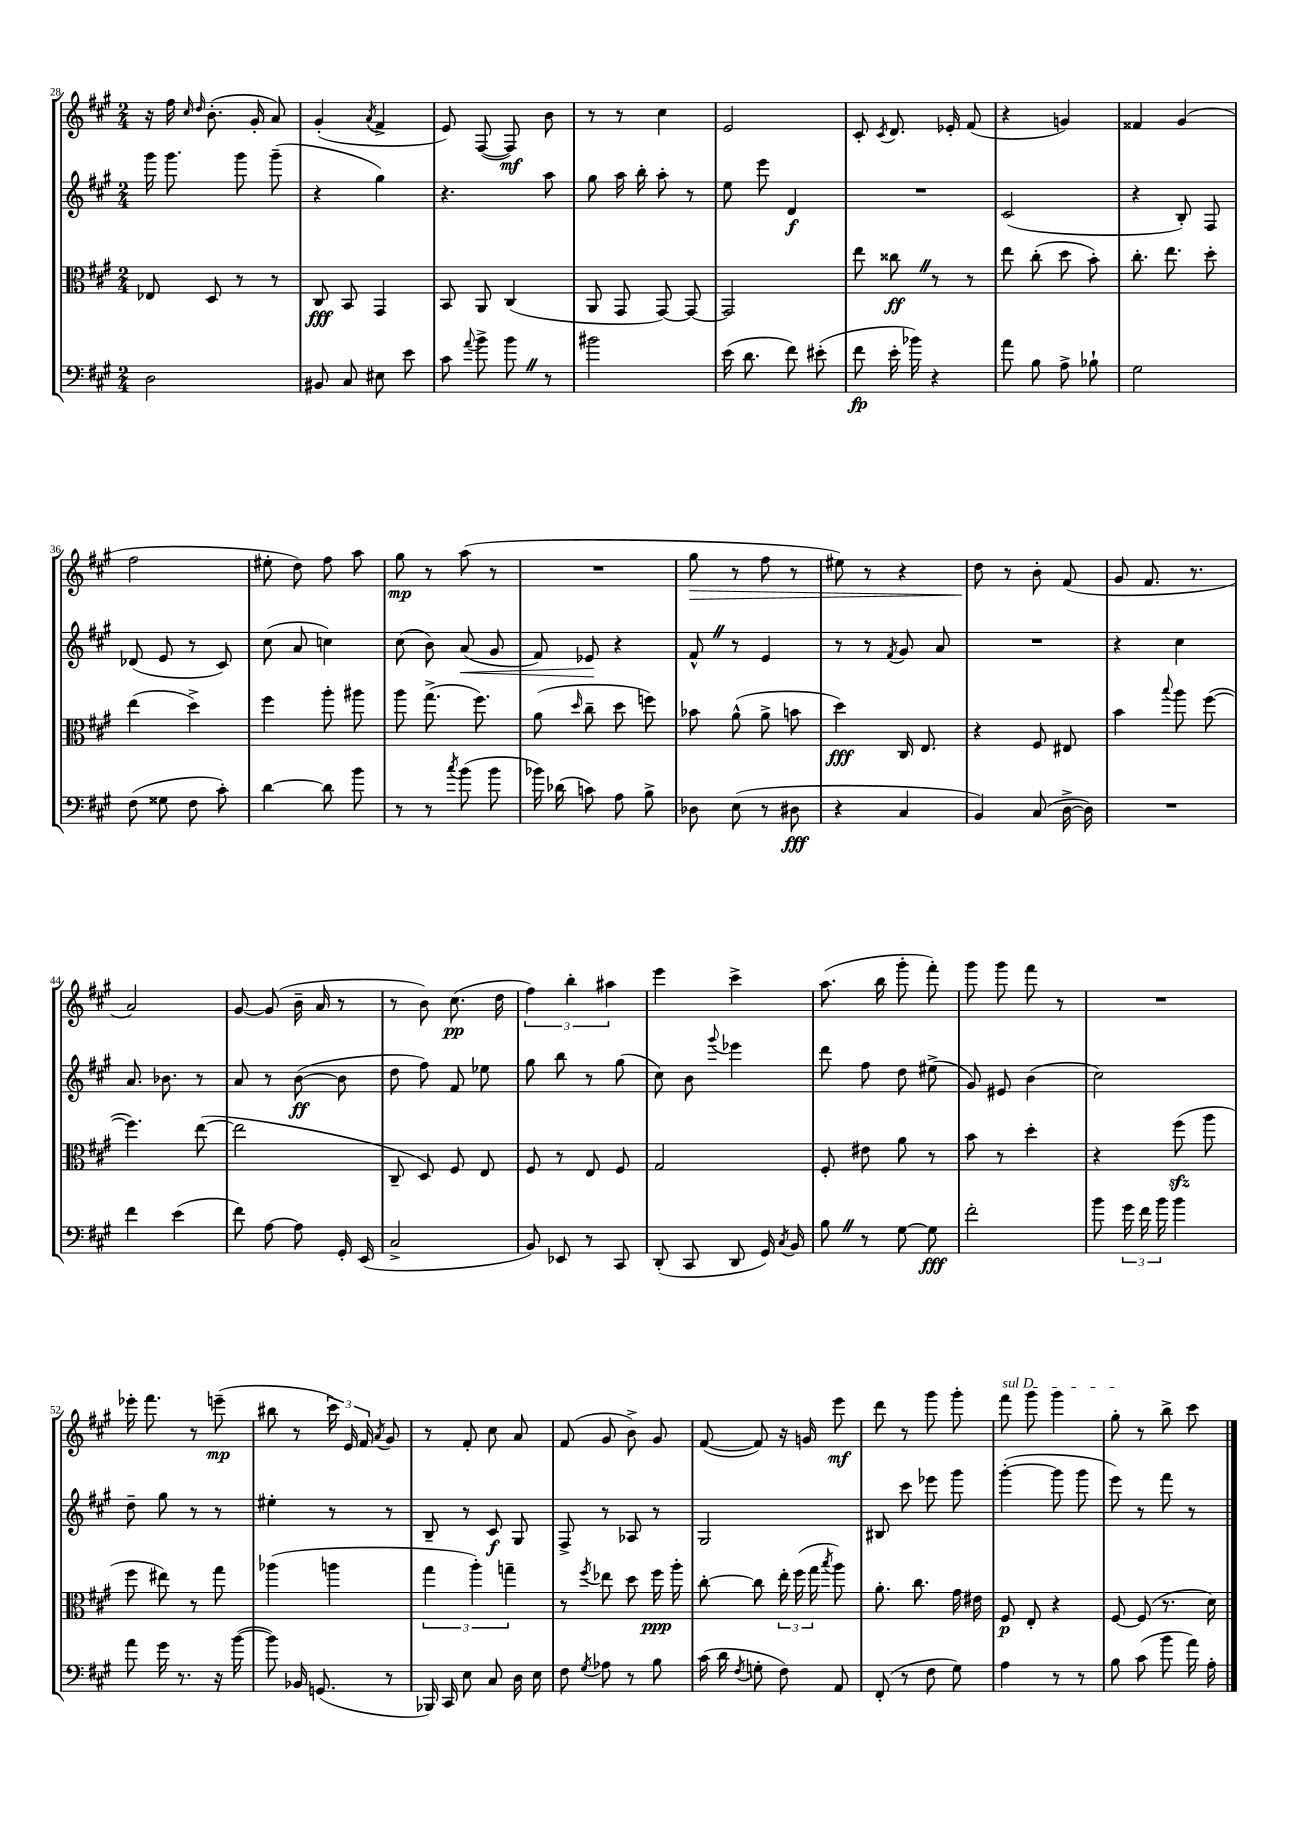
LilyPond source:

<<
\new StaffGroup <<
\new Staff = "s0" {
    \clef treble \key a \major \numericTimeSignature \time 2/4
    \autoBeamOff r16 fis''16 \grace { cis''16 d''16 } b'8.-.( gis'16-. a'8) |
    gis'4-.( \acciaccatura { a'8 } fis'4-> |
    e'8) fis8~( fis8\mf) b'8 |
    r8 r8 cis''4 |
    e'2 |
    cis'8-. \acciaccatura { cis'8 } d'8. ees'16-. fis'8( |
    r4 g'4) |
    fisis'4 gis'4( |
    fis''2 |
    eis''8-. d''8) fis''8 a''8 |
    gis''8\mp r8 a''8( r8 |
    R2 |
    gis''8\> r8 fis''8 r8 |
    eis''8) r8 r4 |
    d''8\! r8 b'8-. fis'8( |
    gis'8 fis'8. r8. |
    a'2) |
    gis'8~ gis'8( b'16-- a'16 r8 |
    r8 b'8) cis''8.\pp( d''16 |
    \tuplet 3/2 { fis''4) b''4-. ais''4 } |
    e'''4 cis'''4-> |
    a''8.( b''16 gis'''8-. fis'''8-.) |
    gis'''8 gis'''8 fis'''8 r8 |
    R2 |
    ees'''16-. fis'''8. r8 e'''8--\mp( |
    bis''8 r8 \tuplet 3/2 { cis'''16) e'16 fis'16 } \acciaccatura { a'8 } gis'8 |
    r8 fis'8-. cis''8 a'8 |
    fis'8( gis'8 b'8->) gis'8 |
    fis'8~( fis'8) r16 g'16 e'''8\mf |
    d'''8 r8 gis'''8 gis'''8-. |
    \once \override TextSpanner.bound-details.left.text = \markup { \italic "sul D" } fis'''8\startTextSpan gis'''8 gis'''4 |
    gis''8-.\stopTextSpan r8 b''8-> cis'''8 \bar "|." |
}
\new Staff = "s1" {
    \clef treble \key a \major \numericTimeSignature \time 2/4
    \autoBeamOff gis'''16 gis'''8. gis'''8 gis'''8--( |
    r4 gis''4) |
    r4. a''8 |
    gis''8 a''16 b''16-. a''8-. r8 |
    e''8 e'''8 d'4\f |
    R2 |
    cis'2( |
    r4 b8-.) fis8 |
    des'8( e'8 r8 cis'8) |
    cis''8( a'8 c''4) |
    cis''8( b'8) a'8\<( gis'8 |
    fis'8) ees'8\! r4 |
    fis'8-^ \once \override BreathingSign.text = \markup { \musicglyph "scripts.caesura.straight" } \breathe r8 e'4 |
    r8 r8 \acciaccatura { fis'8 } gis'8 a'8 |
    R2 |
    r4 cis''4 |
    a'8. bes'8. r8 |
    a'8 r8 b'8~\ff( b'8 |
    d''8 fis''8) fis'8 ees''8 |
    gis''8 b''8 r8 gis''8( |
    cis''8) b'8 \appoggiatura { gis'''8 } ees'''4 |
    d'''8 fis''8 d''8 eis''8->( |
    gis'8) eis'8 b'4( |
    cis''2) |
    d''8-- gis''8 r8 r8 |
    eis''4-. r8 r8 |
    b8-- r8 cis'8\f gis8 |
    fis8-> r8 aes8 r8 |
    gis2 |
    bis8 cis'''8 ees'''8 gis'''8 |
    gis'''4~-.( gis'''8 gis'''8 |
    e'''8) r8 fis'''8 r8 \bar "|." |
}
\new Staff = "s2" {
    \clef alto \key a \major \numericTimeSignature \time 2/4
    \autoBeamOff ees8 d8 r8 r8 |
    cis8\fff b,8 gis,4 |
    b,8 a,8 cis4( |
    a,8 gis,8 gis,8~) gis,8~ |
    gis,2 |
    e''8 cisis''8\ff \once \override BreathingSign.text = \markup { \musicglyph "scripts.caesura.straight" } \breathe r8 r8 |
    e''8 cis''8-.( d''8 b'8-.) |
    cis''8.-. e''8. d''8-. |
    e''4( d''4->) |
    fis''4 a''8-. ais''8 |
    a''8 gis''8.->( fis''8.) |
    a'8( \grace { d''16 } cis''8-- d''8 f''8) |
    bes'8 a'8-^( a'8-> b'8 |
    d''4\fff) cis16 e8. |
    r4 fis8 eis8 |
    b'4 \appoggiatura { b''8 } a''8 fis''8~( |
    fis''4.) e''8~( |
    e''2 |
    cis8-- d8) fis8 e8 |
    fis8 r8 e8 fis8 |
    gis2 |
    fis8-. eis'8 a'8 r8 |
    b'8 r8 d''4-. |
    r4 fis''8\sfz( a''8 |
    fis''8 eis''8) r8 gis''8 |
    aes''4( a''4 |
    \tuplet 3/2 { gis''4 a''4-.) g''4-- } |
    r8 \acciaccatura { fis''8 } ees''8 d''8 fis''16\ppp a''16-. |
    cis''8~-. cis''8 \tuplet 3/2 { e''16-. fis''16( gis''16 } \acciaccatura { b''8 } a''8) |
    a'8.-. cis''8. gis'16 eis'16 |
    fis8\p e8-. r4 |
    fis8~ fis8( r8. d'16) \bar "|." |
}
\new Staff = "s3" {
    \clef bass \key a \major \numericTimeSignature \time 2/4
    \autoBeamOff d2 |
    bis,8 cis8 eis8 e'8 |
    cis'8 \appoggiatura { a'8 } b'8-> b'8 \once \override BreathingSign.text = \markup { \musicglyph "scripts.caesura.straight" } \breathe r8 |
    bis'2 |
    e'16( d'8. fis'8) eis'8-.( |
    fis'8\fp e'16-. bes'16) r4 |
    a'8 b8 a8-> bes8-! |
    gis2 |
    fis8( gisis8 fis8 cis'8-.) |
    d'4~ d'8 b'8 |
    r8 r8 \acciaccatura { cis''8 } b'8( b'8 |
    bes'16) des'16( c'8) a8 b8-> |
    des8 e8( r8 dis8\fff |
    r4 cis4 |
    b,4) cis8( d16~-> d16) |
    R2 |
    fis'4 e'4( |
    fis'8) a8~ a8 gis,16-. e,16( |
    cis2-> |
    b,8) ees,8 r8 cis,8 |
    d,8-.( cis,8 d,8 gis,16) \acciaccatura { cis8 } b,16 |
    b8 \once \override BreathingSign.text = \markup { \musicglyph "scripts.caesura.straight" } \breathe r8 gis8~ gis8\fff |
    fis'2-. |
    b'8 \tuplet 3/2 { gis'16 fis'16 b'16 } b'4 |
    a'8 gis'16 r8. r16 b'16~( |
    b'8) bes,16 g,8.( r8 |
    bes,,16) cis,16 e8 cis8 d16 e16 |
    fis8 \acciaccatura { gis8 } aes8 r8 b8 |
    cis'16( d'16 \acciaccatura { fis8 } g8-. fis8) a,8 |
    fis,8-.( r8 fis8 gis8) |
    a4 r8 r8 |
    b8 cis'8( b'8 a'16) a16-. \bar "|." |
}
>>
>>
\layout { \context { \Score currentBarNumber = #28 } }
